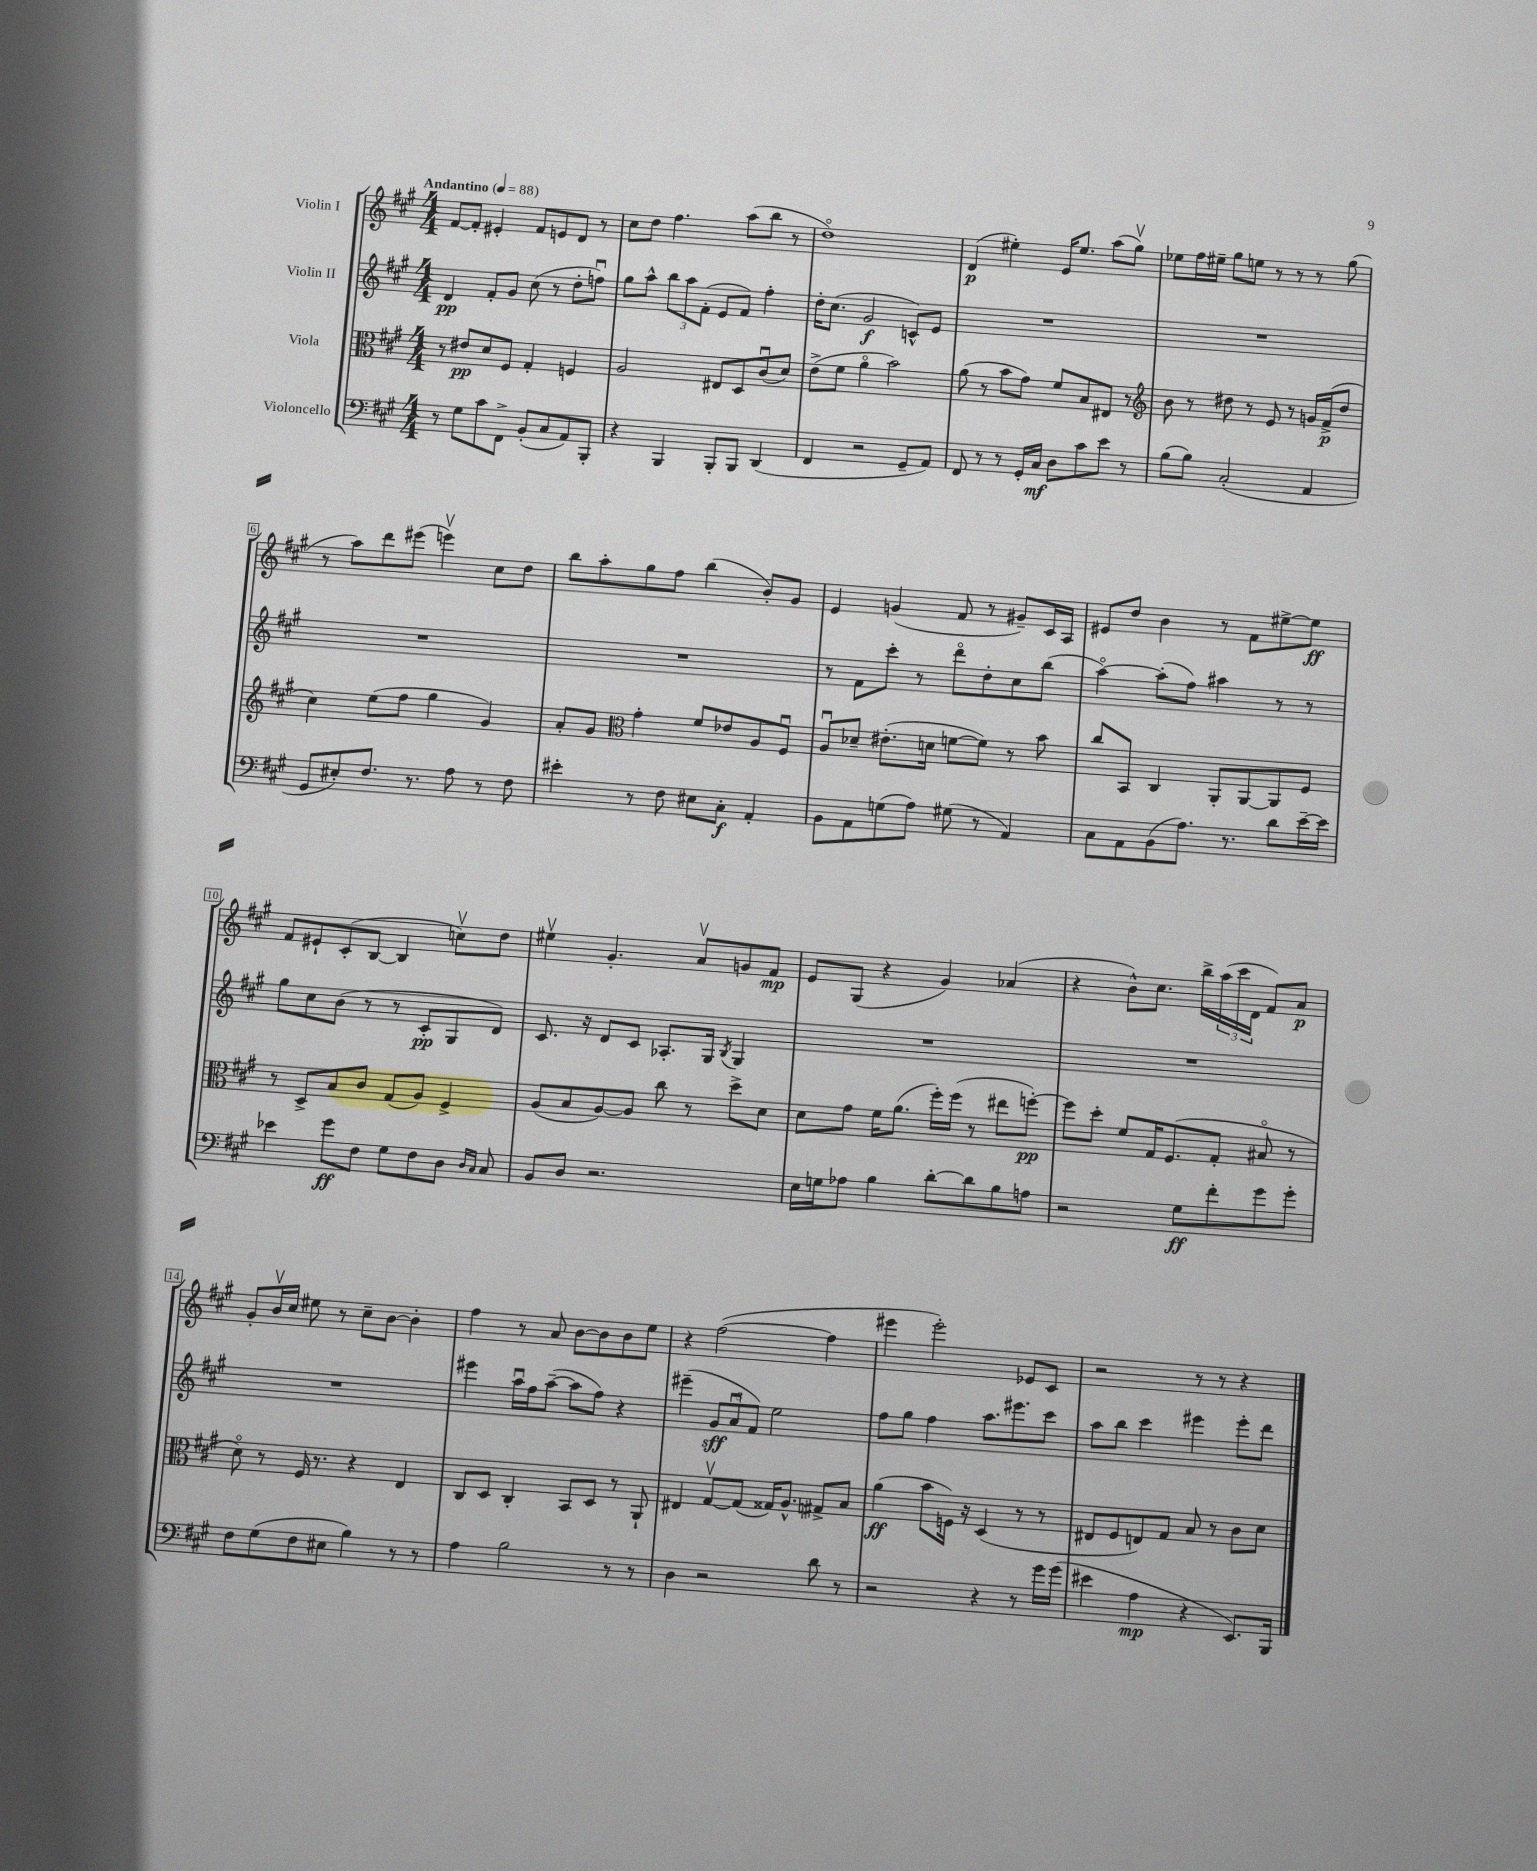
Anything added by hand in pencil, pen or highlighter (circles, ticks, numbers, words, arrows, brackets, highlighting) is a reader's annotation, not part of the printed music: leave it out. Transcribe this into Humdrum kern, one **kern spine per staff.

**kern	**dynam	**kern	**dynam	**kern	**dynam	**kern	**dynam
*part4	*part4	*part3	*part3	*part2	*part2	*part1	*part1
*staff4	*staff4	*staff3	*staff3	*staff2	*staff2	*staff1	*staff1
*I"Violoncello	*	*I"Viola	*	*I"Violin II	*	*I"Violin I	*
*clefF4	*	*clefC3	*	*clefG2	*	*clefG2	*
*k[f#c#g#]	*	*k[f#c#g#]	*	*k[f#c#g#]	*	*k[f#c#g#]	*
*M4/4	*	*M4/4	*	*M4/4	*	*M4/4	*
*MM88	*	*MM88	*	*MM88	*	*MM88	*
=1	=1	=1	=1	=1	=1	=1	=1
!	!	!	!	!	!	!LO:TX:a:B:t=Andantino	!
8r	.	8r	.	4d/	pp	[8f#/L	.
8G#\L	.	8e#X/L	pp	.	.	8f#'/J]	.
8c#\	.	8d/	.	8f#'/L	.	4e#X'/	.
8FF#^\J	.	8F#/J	.	8g#/J	.	.	.
(8BB'/L	.	4G#'/	.	(8cc#\	.	8f#/L	.
8C#/	.	.	.	8r	.	8en/	.
8AA/)	.	4Fn/	.	8dd'\L	.	8d/J	.
8BBB'/J	.	.	.	8ffnu\J)	.	8r	.
=2	=2	=2	=2	=2	=2	=2	=2
4r	.	2A/	.	8gg#\L	.	8cc#\L	.
.	.	.	.	8aa^^\J	.	8dd\J	.
4BBB/	.	.	.	12bb\L	.	4.ff#\	.
.	.	.	.	12aa\	.	.	.
.	.	.	.	(12f#'\J	.	.	.
8BBB'/L	.	8E#X/L	.	8e/L	.	.	.
8BBB/J	.	8D/	.	8f#/J)	.	(8aa\L	.
(4DD/	.	(8c#u/	.	4ff#'\	.	8bb\J	.
.	.	8d/J)	.	.	.	8r	.
=3	=3	=3	=3	=3	=3	=3	=3
4FF#/	.	(8e^\L	.	16dd'\KL	.	1dd)	.
.	.	.	.	(8.cc#\J	.	.	.
.	.	8f#\J	.	.	.	.	.
2r	.	4a\	.	2g#/	f	.	.
.	.	2b\)	.	.	.	.	.
8GG#~/L	.	.	.	8cn^^/L)	.	.	.
8AA/J)	.	.	.	8e/J	.	.	.
=4	=4	=4	=4	=4	=4	=4	=4
8FF#/	.	(8a\	.	1r	.	(4d/	p
8r	.	8r	.	.	.	.	.
8r	.	8b\L	.	.	.	4ee#X'\)	.
16GG#'/LL	.	8g#\J)	.	.	.	.	.
16C#/JJ	mf	.	.	.	.	.	.
8D\L	.	8f#/L	.	.	.	16e/KL	.
.	.	.	.	.	.	8.ee#/J	.
8c#\	.	8B/	.	.	.	.	.
8e\J	.	8E#X/J	.	.	.	(8aa\L	.
8r	.	8r	.	.	.	8gg#v\J)	.
=5	=5	=5	=5	=5	=5	=5	=5
*	*	*clefG2	*	*	*	*	*
(8B\L	.	8b\	.	1r	.	8ee-X\L	.
8B\J)	.	8r	.	.	.	16ff#\L	.
.	.	.	.	.	.	16ee#X~\JJ	.
(2C#'/	.	8dd#X\	.	.	.	8gg#\L	.
.	.	8r	.	.	.	8een\J	.
.	.	8e/	.	.	.	8r	.
.	.	8r	.	.	.	8r	.
4AA/	.	16gn/LL	.	.	.	8r	.
.	.	(16f#^/J	p	.	.	.	.
.	.	8dd#/J	.	.	.	(8gg#\	.
!!LO:LB:g=z
=6	=6	=6	=6	=6	=6	=6	=6
8GG#/L	.	4cc#\)	.	1r	.	8r	.
8E#X'/)	.	.	.	.	.	8aa\L)	.
8.F#/J	.	(8ee\L	.	.	.	8ddd\	.
.	.	8ff#\J	.	.	.	(8eee#X\J	.
8.r	.	.	.	.	.	.	.
.	.	4gg#\	.	.	.	4eeenv\)	.
8A\	.	.	.	.	.	.	.
8r	.	4g#/)	.	.	.	8cc#\L	.
8F#\	.	.	.	.	.	8dd\J	.
=7	=7	=7	=7	=7	=7	=7	=7
4e#X'\	.	8a'/L	.	1r	.	8bb\L	.
.	.	8g#/J	.	.	.	8aa'\	.
*	*	*clefC3	*	*	*	*	*
8r	.	4g#'\	.	.	.	8gg#\	.
8F#\	.	.	.	.	.	8ff#\J	.
8E#X\L	.	8f#/L	.	.	.	(4bb\	.
8C#'\J	f	8e-X/	.	.	.	.	.
4AA'/	.	8A/	.	.	.	8b'/L)	.
.	.	8F#u/J	.	.	.	8g#/J	.
=8	=8	=8	=8	=8	=8	=8	=8
8BB\L	.	8Au/L	.	8r	.	4e/	.
8AA\	.	8d-X~/J	.	8f#\L	.	.	.
(8Gn\	.	(8.e#X'\L	.	8ccc#'\J	.	(4gn/	.
8A\J)	.	.	.	8r	.	.	.
.	.	16dn\Jk	.	.	.	.	.
(8G#X\	.	[8fn\L	.	8ddd\L	.	8f#/	.
8r	.	8f\J])	.	8dd'\	.	8r	.
4AA/)	.	8r	.	8cc#\	.	8g#X~/L)	.
.	.	8b\	.	(8bb\J	.	16c#/L	.
.	.	.	.	.	.	16A/JJ	.
=9	=9	=9	=9	=9	=9	=9	=9
8C#\L	.	8cc#/L	.	[4aa\)	.	8e#X/L	.
8AA\	.	8BB/J	.	.	.	8dd/J	.
(8BB\	.	4C#/	.	(8aa'\L]	.	4b\	.
8.A\J)	.	.	.	8ff#\J)	.	.	.
.	.	8AA'/L	.	4aa#X\	.	8r	.
8.r	.	.	.	.	.	.	.
.	.	[8AA/	.	.	.	8f#\L	.
8d\L	.	8AA/]	.	8r	.	[8ee#X^\	.
[16e~\L	.	8F#/J	.	8r	.	8ee#\J]	ff
16e\JJ]	.	.	.	.	.	.	.
!!LO:LB:g=z
=10	=10	=10	=10	=10	=10	=10	=10
4e-X\	.	8r	.	8gg#\L	.	8f#/L	.
.	.	8D^/L	.	8cc#\	.	8e#X`/	.
8g#\L	ff	8B/	.	(8b\J	.	(8c#'/	.
8F#\J	.	8c#/J	.	8r	.	[8B/J	.
8G#\L	.	(8G#/L	.	8r	.	4B/]	.
8F#\	.	8A/J)	.	8c#'/L	pp	.	.
8D\J	.	4F#^/	.	8G#/	.	8ccnv\L)	.
16qqD/LL	.	.	.	.	.	.	.
16qqC#/JJ	.	.	.	.	.	.	.
8C#/	.	.	.	8d/J)	.	8dd\J	.
=11	=11	=11	=11	=11	=11	=11	=11
8BB/L	.	(8A/L	.	8.c#/	.	4ee#Xv\	.
8D/J	.	8B/	.	.	.	.	.
.	.	.	.	16r	.	.	.
2.r	.	[8A/)	.	8d/L	.	4.g#'/	.
.	.	8A/J]	.	8c#/J	.	.	.
.	.	8cc#\	.	8.A-X'/L	.	.	.
.	.	8r	.	.	.	8av/L	.
.	.	.	.	16G#/Jk	.	.	.
.	.	.	.	8qB/	.	.	.
.	.	8dd^\L	.	4G#/	.	8gn/	.
.	.	8d\J	.	.	.	8f#/J	mp
=12	=12	=12	=12	=12	=12	=12	=12
16E\LL	.	8d\L	.	1r	.	8e/L	.
16Gn\J	.	.	.	.	.	.	.
8A-X\J	.	8g#\J	.	.	.	(8G#/J	.
4B\	.	16f#\KL	.	.	.	4r	.
.	.	(8.a\J	.	.	.	.	.
[8d'\L	.	16ff#'\LL)	.	.	.	4g#/)	.
.	.	(16ff#\JJ	.	.	.	.	.
8d\]	.	8r	.	.	.	.	.
8B\	.	8ee#X\L	.	.	.	(4a-X/	.
8An\J	.	[8ffn'\J)	pp	.	.	.	.
=13	=13	=13	=13	=13	=13	=13	=13
2r	.	8ff\L]	.	1r	.	4r	.
.	.	8dd'\J	.	.	.	.	.
.	.	8f#/L	.	.	.	8b^^\L)	.
.	.	16G#/K	.	.	.	8.cc#\J	.
.	.	(8.F#/	.	.	.	.	.
8G#\L	ff	.	.	.	.	.	.
.	.	.	.	.	.	16bb^\LL	.
8f#'\	.	8G#'/J	.	.	.	(24aa\	.
.	.	.	.	.	.	24ccc#\	.
.	.	.	.	.	.	24d\JJ	.
8g#\	.	8B#X/	.	.	.	8f#/L)	.
8g#'\J	.	8r	.	.	.	8a/J	p
!!LO:LB:g=z
=14	=14	=14	=14	=14	=14	=14	=14
8F#\L	.	8d\)	.	1r	.	8g#'/L	.
(8G#\	.	8r	.	.	.	16bv/L	.
.	.	.	.	.	.	16cc#/JJ	.
8F#\	.	16F#/	.	.	.	8ee#X\	.
.	.	8.r	.	.	.	.	.
8E#X\J	.	.	.	.	.	8r	.
4B\)	.	4r	.	.	.	8cc#~\L	.
.	.	.	.	.	.	[8b\J	.
8r	.	4E/	.	.	.	4b'\]	.
8r	.	.	.	.	.	.	.
=15	=15	=15	=15	=15	=15	=15	=15
4A\	.	8C#/L	.	4eee#X\	.	4ff#\	.
.	.	8D/J	.	.	.	.	.
2B\	.	4C#'/	.	16aau\LL	.	8r	.
.	.	.	.	16ff#\J	.	.	.
.	.	.	.	([8aa~\J	.	8a/	.
.	.	8BB/L	.	8aa\L]	.	[8b\L	.
.	.	8D/J	.	8ff#\J)	.	8b\]	.
8r	.	8r	.	4r	.	8b\	.
8r	.	8AA`/	.	.	.	8ee\J	.
=16	=16	=16	=16	=16	=16	=16	=16
4D\	.	4E#X/	.	(4eee#X~\	.	4r	.
2r	.	[8G#v/L	.	12g#/L	sff	([2ff#\	.
.	.	.	.	12au/	.	.	.
.	.	(8G#/J]	.	.	.	.	.
.	.	.	.	12f#/J)	.	.	.
.	.	16G##X/KL)	.	2ee\	.	.	.
.	.	8.A^^/J	.	.	.	.	.
8d\	.	8G#X^/L	.	.	.	4ff#\]	.
8r	.	8B/J	.	.	.	.	.
=17	=17	=17	=17	=17	=17	=17	=17
2r	.	(4a\	ff	8ff#\L	.	4eee#X\	.
.	.	.	.	8gg#\J	.	.	.
.	.	8b\L	.	4ff#\	.	2eee#'\)	.
.	.	16Fn\Jk)	.	.	.	.	.
.	.	16r	.	.	.	.	.
4r	.	(4D/	.	8.aa\L	.	.	.
.	.	.	.	8.eee#X\	.	.	.
8r	.	8r	.	.	.	8e-X/L	.
16g#\LL	.	8r	.	8ccc#\J	.	8c#/J	.
(16g#\JJ	.	.	.	.	.	.	.
=18	=18	=18	=18	=18	=18	=18	=18
4e#X\	.	8E#X/L	.	8aa\L	.	2r	.
.	.	8F#/	.	8bb\J	.	.	.
4A\	mp	8En/)	.	4ccc#\	.	.	.
.	.	8G#/J	.	.	.	.	.
4r	.	8B/	.	4eee#X\	.	8r	.
.	.	8r	.	.	.	8r	.
8.EE/L)	.	8c#\L	.	8eee#'\L	.	4r	.
.	.	8d\J	.	8ddd\J	.	.	.
16BBB/Jk	.	.	.	.	.	.	.
==	==	==	==	==	==	==	==
*-	*-	*-	*-	*-	*-	*-	*-
